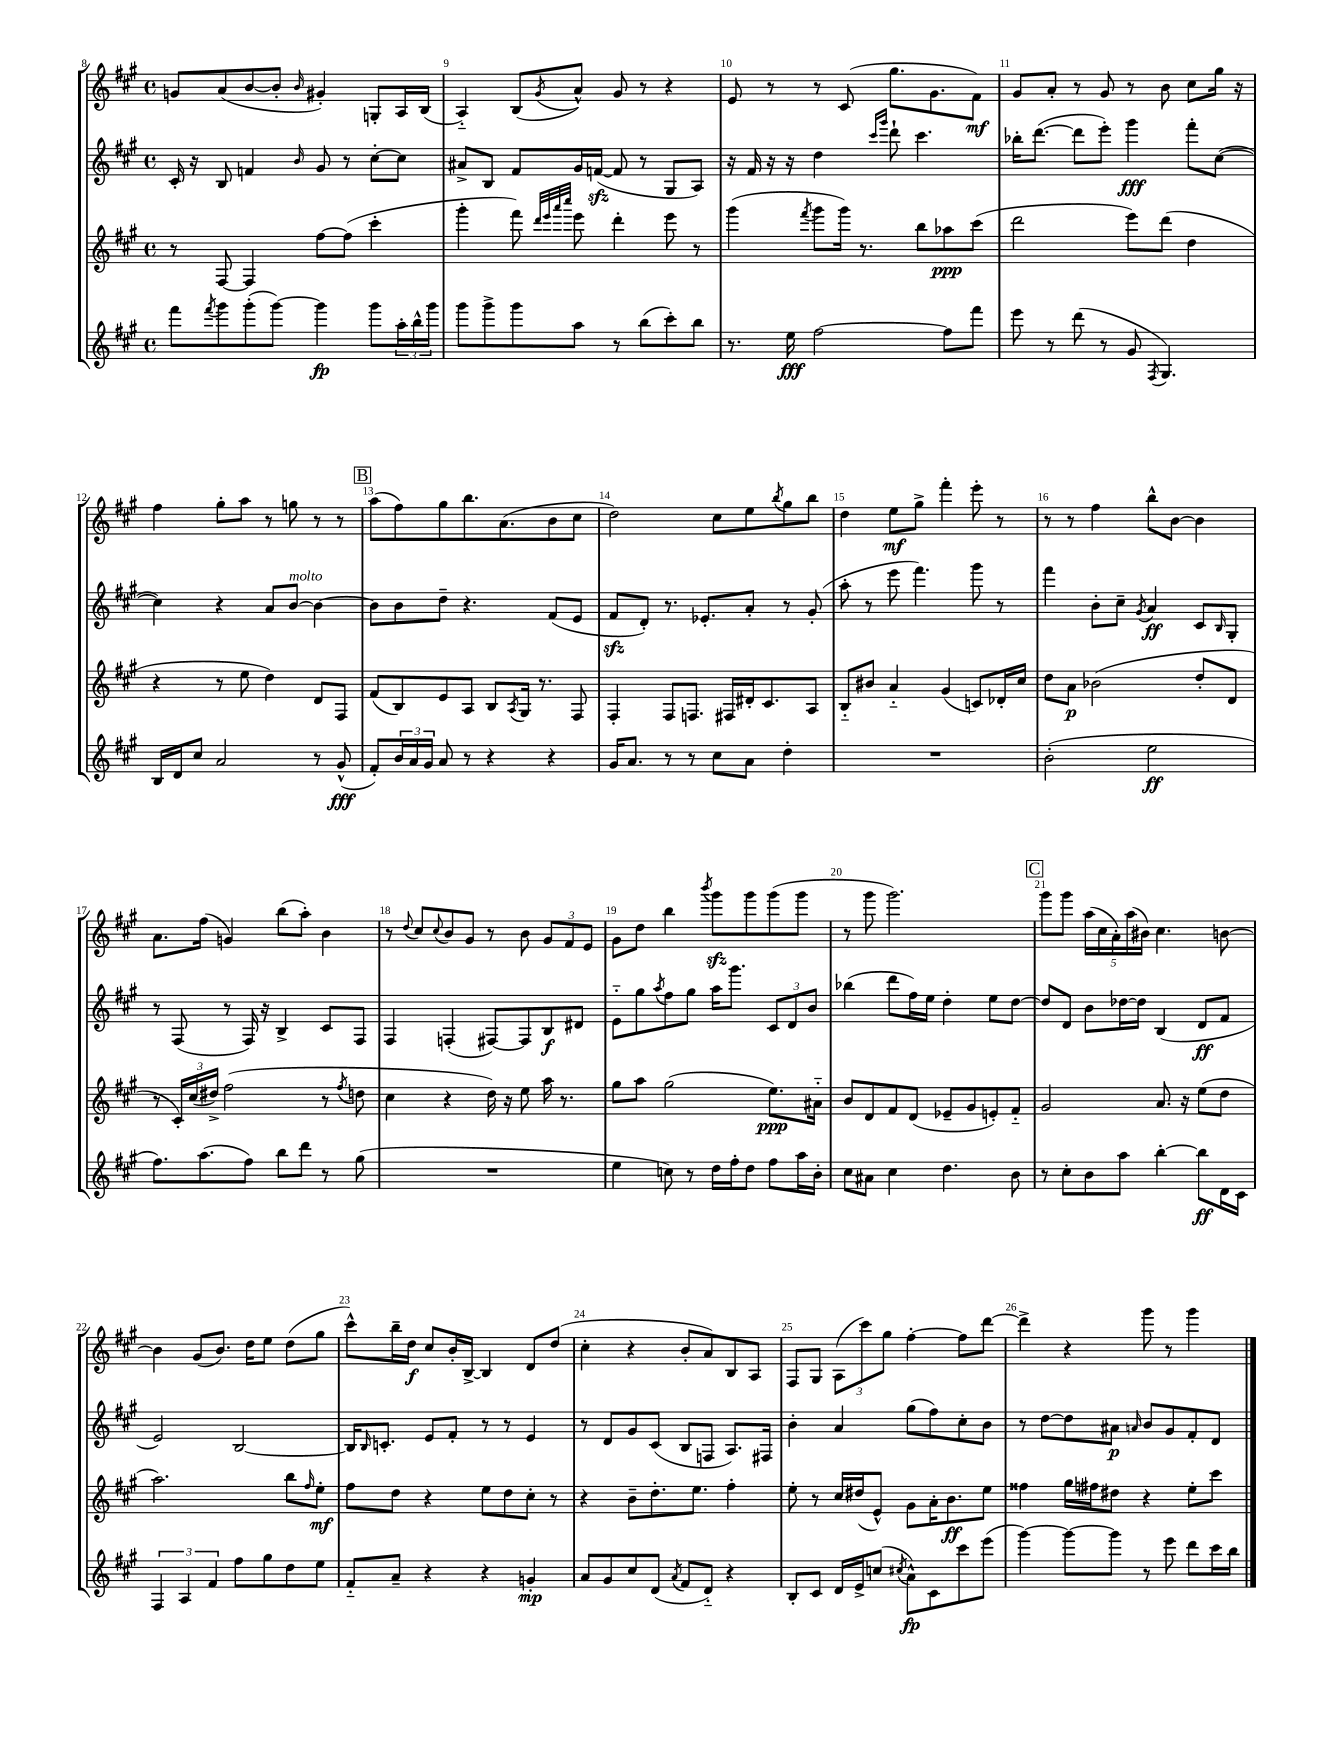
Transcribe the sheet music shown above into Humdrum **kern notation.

**kern	**dynam	**kern	**dynam	**kern	**dynam	**kern	**dynam
*part4	*part4	*part3	*part3	*part2	*part2	*part1	*part1
*staff4	*staff4	*staff3	*staff3	*staff2	*staff2	*staff1	*staff1
*clefG2	*	*clefG2	*	*clefG2	*	*clefG2	*
*k[f#c#g#]	*	*k[f#c#g#]	*	*k[f#c#g#]	*	*k[f#c#g#]	*
*M4/4	*	*M4/4	*	*M4/4	*	*M4/4	*
*met(c)	*	*met(c)	*	*met(c)	*	*met(c)	*
=8	=8	=8	=8	=8	=8	=8	=8
8fff#\L	.	8r	.	16c#'/	.	8gn/L	.
.	.	.	.	16r	.	.	.
8qfff#/	.	.	.	.	.	.	.
8ggg#\	.	[8F#/	.	8B/	.	(8a/	.
(8ggg#'\	.	4F#/]	.	4fn/	.	[8b/	.
[8ggg#\J)	.	.	.	.	.	8b'/J]	.
.	.	.	.	16qqb/	.	16qqb/	.
4ggg#\]	fp	[8ff#\L	.	8g#/	.	4g#X'/)	.
.	.	(8ff#\J]	.	8r	.	.	.
8ggg#\L	.	4ccc#'\	.	[8cc#'\L	.	8Gn'/L	.
24aa'\L	.	.	.	8cc#\J]	.	16A/L	.
24bb^^\	.	.	.	.	.	.	.
.	.	.	.	.	.	(16B/JJ	.
24ggg#\JJ	.	.	.	.	.	.	.
=9	=9	=9	=9	=9	=9	=9	=9
8ggg#\L	.	4ggg#'\	.	8a#X^/L	.	4A/)	.
8ggg#^\	.	.	.	8B/J	.	.	.
8ggg#\	.	8fff#\)	.	8f#/L	.	(8B/L	.
.	.	32qqddd/LLL	.	.	.	.	.
.	.	32qqeee/	.	.	.	.	.
.	.	32qqaaa/	.	.	.	.	.
.	.	32qqcccc#/JJJ	.	.	.	8qg#/	.
8aa\J	.	8eee\	.	16g#/L	.	8a^^/J)	.
.	.	.	.	([16fnzz/JJ	.	.	.
8r	.	4ddd'\	.	8f/]	.	8g#/	.
(8bb\L	.	.	.	8r	.	8r	.
8ccc#'\)	.	8eee\	.	8G#/L	.	4r	.
8bb\J	.	8r	.	8A/J)	.	.	.
=10	=10	=10	=10	=10	=10	=10	=10
8.r	.	(4ggg#\	.	16r	.	8e/	.
.	.	.	.	16f#/	.	.	.
.	.	.	.	16r	.	8r	.
16ee\	fff	.	.	16r	.	.	.
.	.	8qfff#/	.	.	.	.	.
[2ff#\	.	8ggg#\L	.	4dd\	.	8r	.
.	.	16ggg#\Jk)	.	.	.	(8c#/	.
.	.	8.r	.	.	.	.	.
.	.	.	.	16qqccc#/LL	.	.	.
.	.	.	.	16qqggg#/JJ	.	.	.
.	.	.	.	8ddd`\	.	8.gg#\L	.
.	.	8bb\L	.	4.ccc#\	.	.	.
.	.	.	.	.	.	8.g#\	.
8ff#\L]	.	8aa-X\	ppp	.	.	.	.
8fff#\J	.	(8ccc#\J	.	.	.	8f#\J)	mf
=11	=11	=11	=11	=11	=11	=11	=11
8eee\	.	2ddd\	.	16bb-X'\KL	.	8g#/L	.
.	.	.	.	([8.ddd\J	.	.	.
8r	.	.	.	.	.	8a'/J	.
(8ddd\	.	.	.	8ddd\L]	.	8r	.
8r	.	.	.	8eee'\J)	.	8g#/	.
8g#/	.	8eee\L)	.	4ggg#\	fff	8r	.
8qF#/	.	.	.	.	.	.	.
4.G#/)	.	(8ddd\J	.	.	.	8b\	.
.	.	4dd\	.	8fff#'\L	.	8cc#\L	.
.	.	.	.	([8cc#\J	.	16gg#\Jk	.
.	.	.	.	.	.	16r	.
!!LO:LB:g=z
=12	=12	=12	=12	=12	=12	=12	=12
16B/LL	.	4r	.	4cc#\])	.	4ff#\	.
16d/J	.	.	.	.	.	.	.
8cc#/J	.	.	.	.	.	.	.
2a/	.	8r	.	4r	.	8gg#'\L	.
.	.	8ee\	.	.	.	8aa\J	.
.	.	4dd\)	.	8a/L	.	8r	.
!	!	!	!	!LO:TX:a:i:t=molto	!	!	!
.	.	.	.	[8b/J	.	8ggn\	.
8r	.	8d/L	.	4b\_	.	8r	.
(8g#^^/	fff	8F#/J	.	.	.	8r	.
!!LO:REH:place=s1:t=B
=13	=13	=13	=13	=13	=13	=13	=13
8f#'/L)	.	(8f#/L	.	8b\L]	.	(8aa\L	.
24b/L	.	8B/)	.	8b\	.	8ff#\)	.
24a/	.	.	.	.	.	.	.
24g#/JJ	.	.	.	.	.	.	.
8a/	.	8e/	.	8dd~\J	.	8gg#\	.
8r	.	8A/J	.	4.r	.	8.bb\	.
4r	.	8B/L	.	.	.	.	.
.	.	.	.	.	.	(8.a\	.
.	.	8qA/	.	.	.	.	.
.	.	16G#/Jk	.	.	.	.	.
.	.	8.r	.	.	.	.	.
4r	.	.	.	(8f#/L	.	8b\	.
.	.	8F#/	.	8e/J	.	8cc#\J	.
=14	=14	=14	=14	=14	=14	=14	=14
16g#/KL	.	4F#'/	.	8f#zz/L	.	2dd\)	.
8.a/J	.	.	.	.	.	.	.
.	.	.	.	8d'/J)	.	.	.
8r	.	8F#/L	.	8.r	.	.	.
8r	.	8.Fn/J	.	.	.	.	.
.	.	.	.	8.e-X'/L	.	.	.
8cc#\L	.	.	.	.	.	8cc#\L	.
.	.	16F#X/LL	.	.	.	.	.
8a\J	.	16d#X'/J	.	8a'/J	.	8ee\	.
.	.	8.c#/	.	.	.	.	.
.	.	.	.	.	.	8qbb/	.
4dd'\	.	.	.	8r	.	8gg#\	.
.	.	8A/J	.	(8g#'/	.	8bb\J	.
=15	=15	=15	=15	=15	=15	=15	=15
1r	.	8B/L	.	8aa'\	.	4dd\	.
.	.	8b#X/J	.	8r	.	.	.
.	.	4a/	.	8eee\	.	8ee\L	mf
.	.	.	.	4.fff#\)	.	8gg#^\J	.
.	.	(4g#/	.	.	.	4fff#'\	.
.	.	8cn/L)	.	8ggg#\	.	8eee'\	.
.	.	16d-X'/L	.	8r	.	8r	.
.	.	16cc#/JJ	.	.	.	.	.
=16	=16	=16	=16	=16	=16	=16	=16
(2b'\	.	8dd\L	.	4fff#\	.	8r	.
.	.	8a\J	p	.	.	8r	.
.	.	(2b-X\	.	8b'\L	.	4ff#\	.
.	.	.	.	8cc#~\J	.	.	.
.	.	.	.	8qg#/	.	.	.
2ee\	ff	.	.	4a/	ff	8bb^^\L	.
.	.	.	.	.	.	[8b\J	.
.	.	8dd'/L	.	8c#/L	.	4b\]	.
.	.	.	.	16qqB/	.	.	.
.	.	8d/J	.	8G#'/J	.	.	.
!!LO:LB:g=z
=17	=17	=17	=17	=17	=17	=17	=17
8.ff#\L)	.	8r	.	8r	.	8.a\L	.
.	.	24c#'/LL)	.	(8F#/	.	.	.
.	.	(24cc#/	.	.	.	.	.
(8.aa\	.	.	.	.	.	(16ff#\Jk	.
.	.	24dd#X^/JJ)	.	.	.	.	.
.	.	(2ff#\	.	8r	.	4gn/)	.
8ff#\J)	.	.	.	16F#/)	.	.	.
.	.	.	.	16r	.	.	.
8bb\L	.	.	.	4B^/	.	(8bb\L	.
8ddd\J	.	.	.	.	.	8aa'\J)	.
8r	.	8r	.	8c#/L	.	4b\	.
.	.	8qff#/	.	.	.	.	.
(8gg#\	.	8ddn\	.	8F#/J	.	.	.
=18	=18	=18	=18	=18	=18	=18	=18
1r	.	4cc#\	.	4F#/	.	8r	.
.	.	.	.	.	.	8qqdd/	.
.	.	.	.	.	.	8cc#/L	.
.	.	.	.	.	.	8qqcc#/	.
.	.	4r	.	(4Fn'/	.	8b/	.
.	.	.	.	.	.	8g#/J	.
.	.	16dd\)	.	[8F#X/L)	.	8r	.
.	.	16r	.	.	.	.	.
.	.	8ee\	.	8F#/]	.	8b\	.
.	.	16aa\	.	8B/	f	12g#/L	.
.	.	8.r	.	.	.	.	.
.	.	.	.	.	.	12f#/	.
.	.	.	.	8d#X/J	.	.	.
.	.	.	.	.	.	12e/J	.
=19	=19	=19	=19	=19	=19	=19	=19
4ee\	.	8gg#\L	.	8e\L	.	8g#\L	.
.	.	8aa\J	.	8gg#\	.	8dd\J	.
.	.	.	.	8qaa/	.	.	.
8ccn\)	.	(2gg#\	.	8ff#\	.	4bb\	.
8r	.	.	.	8gg#\J	.	.	.
.	.	.	.	.	.	8qbbb/	.
16dd\LL	.	.	.	16aa\KL	.	8ggg#zz\L	.
16ff#'\J	.	.	.	8.ggg#\J	.	.	.
8dd\J	.	.	.	.	.	8ggg#\	.
8ff#\L	.	8.ee\L)	ppp	12c#/L	.	(8ggg#\	.
.	.	.	.	12d/	.	.	.
16aa\L	.	.	.	.	.	8ggg#\J	.
.	.	.	.	12b/J	.	.	.
16b'\JJ	.	16a#X\Jk	.	.	.	.	.
=20	=20	=20	=20	=20	=20	=20	=20
8cc#\L	.	8b/L	.	(4bb-X\	.	8r	.
8a#X\J	.	8d/	.	.	.	8ggg#\	.
4cc#\	.	8f#/	.	8ddd\L	.	2.ggg#\)	.
.	.	(8d/J	.	16ff#\L)	.	.	.
.	.	.	.	16ee\JJ	.	.	.
4.dd\	.	8e-X~/L	.	4dd'\	.	.	.
.	.	8g#/	.	.	.	.	.
.	.	8en'/)	.	8ee\L	.	.	.
8b\	.	8f#/J	.	[8dd\J	.	.	.
!!LO:REH:place=s1:t=C
=21	=21	=21	=21	=21	=21	=21	=21
8r	.	2g#/	.	8dd/L]	.	8ggg#\L	.
8cc#'\L	.	.	.	8d/J	.	8ggg#\J	.
8b\	.	.	.	8b\L	.	(20aa\LL	.
.	.	.	.	.	.	20cc#\	.
.	.	.	.	.	.	20a'\)	.
8aa\J	.	.	.	[16dd-X\L	.	.	.
.	.	.	.	.	.	(20aa\	.
.	.	.	.	16dd-\JJ]	.	.	.
.	.	.	.	.	.	20b#X\JJ)	.
[4bb'\	.	8.a/	.	(4B/	.	4.cc#\	.
.	.	16r	.	.	.	.	.
8bb\L]	ff	(8ee\L	.	8d/L	ff	.	.
16d\L	.	8dd\J	.	8f#/J	.	[8bn\	.
16c#\JJ	.	.	.	.	.	.	.
!!LO:LB:g=z
=22	=22	=22	=22	=22	=22	=22	=22
6F#/	.	2.aa\)	.	2e/)	.	4b\]	.
6A/	.	.	.	.	.	.	.
.	.	.	.	.	.	(8g#/L	.
6f#/	.	.	.	.	.	.	.
.	.	.	.	.	.	8.b/J)	.
8ff#\L	.	.	.	[2B/	.	.	.
.	.	.	.	.	.	16dd\KL	.
8gg#\	.	.	.	.	.	8ee\J	.
8dd\	.	8bb\L	.	.	.	(8dd\L	.
.	.	16qqff#/	.	.	.	.	.
8ee\J	.	8ee'\J	mf	.	.	8gg#\J	.
=23	=23	=23	=23	=23	=23	=23	=23
8f#/L	.	8ff#\L	.	16B/KL]	.	8ccc#^^\L)	.
.	.	.	.	16qqB/	.	.	.
.	.	.	.	8.cn'/J	.	.	.
8a~/J	.	8dd\J	.	.	.	16bb~\L	.
.	.	.	.	.	.	16dd\JJ	f
4r	.	4r	.	8e/L	.	8cc#/L	.
.	.	.	.	8f#'/J	.	16b'/L	.
.	.	.	.	.	.	[16B^/JJ	.
4r	.	8ee\L	.	8r	.	4B/]	.
.	.	8dd\	.	8r	.	.	.
4gn'/	mp	8cc#'\J	.	4e/	.	8d/L	.
.	.	8r	.	.	.	(8dd/J	.
=24	=24	=24	=24	=24	=24	=24	=24
8a/L	.	4r	.	8r	.	4cc#'\	.
8g#/	.	.	.	8d/L	.	.	.
8cc#/	.	8b~\L	.	8g#/	.	4r	.
(8d/J	.	8.dd'\	.	(8c#/J	.	.	.
8qa/	.	.	.	.	.	.	.
8f#/L	.	.	.	8B/L	.	8b'/L	.
.	.	8.ee\J	.	.	.	.	.
8d/J)	.	.	.	8Fn/J	.	8a/)	.
4r	.	4ff#'\	.	8.A/L)	.	8B/	.
.	.	.	.	.	.	8A/J	.
.	.	.	.	16F#X/Jk	.	.	.
=25	=25	=25	=25	=25	=25	=25	=25
8B'/L	.	8ee'\	.	4b'\	.	8F#/L	.
8c#/J	.	8r	.	.	.	8G#/J	.
16d/LL	.	16cc#/LL	.	4a/	.	(12A\L	.
16e^/J	.	(16dd#X/J	.	.	.	.	.
.	.	.	.	.	.	12ccc#\)	.
(8ccn/J	.	8e^^/J)	.	.	.	.	.
.	.	.	.	.	.	12gg#\J	.
8qcc#X/	.	.	.	.	.	.	.
8a^^\L)	fp	8g#\L	.	(8gg#\L	.	[4ff#'\	.
8c#\	.	16a'\K	.	8ff#\)	.	.	.
.	.	8.b\	ff	.	.	.	.
8ccc#\	.	.	.	8cc#'\	.	8ff#\L]	.
(8eee\J	.	8ee\J	.	8b\J	.	[8ddd\J	.
=26	=26	=26	=26	=26	=26	=26	=26
[4ggg#\)	.	4ff##X\	.	8r	.	4ddd^\]	.
.	.	.	.	[8dd\L	.	.	.
8ggg#\L_	.	16gg#\LL	.	8dd\]	.	4r	.
.	.	16ff#X\J	.	.	.	.	.
8ggg#\J]	.	8dd#X\J	.	8a#X\J	p	.	.
.	.	.	.	16qqan/	.	.	.
8r	.	4r	.	8b/L	.	8ggg#\	.
8eee\	.	.	.	8g#/	.	8r	.
8ddd\L	.	8ee'\L	.	8f#'/	.	4ggg#\	.
16ccc#\L	.	8ccc#\J	.	8d/J	.	.	.
16bb\JJ	.	.	.	.	.	.	.
==	==	==	==	==	==	==	==
*-	*-	*-	*-	*-	*-	*-	*-
